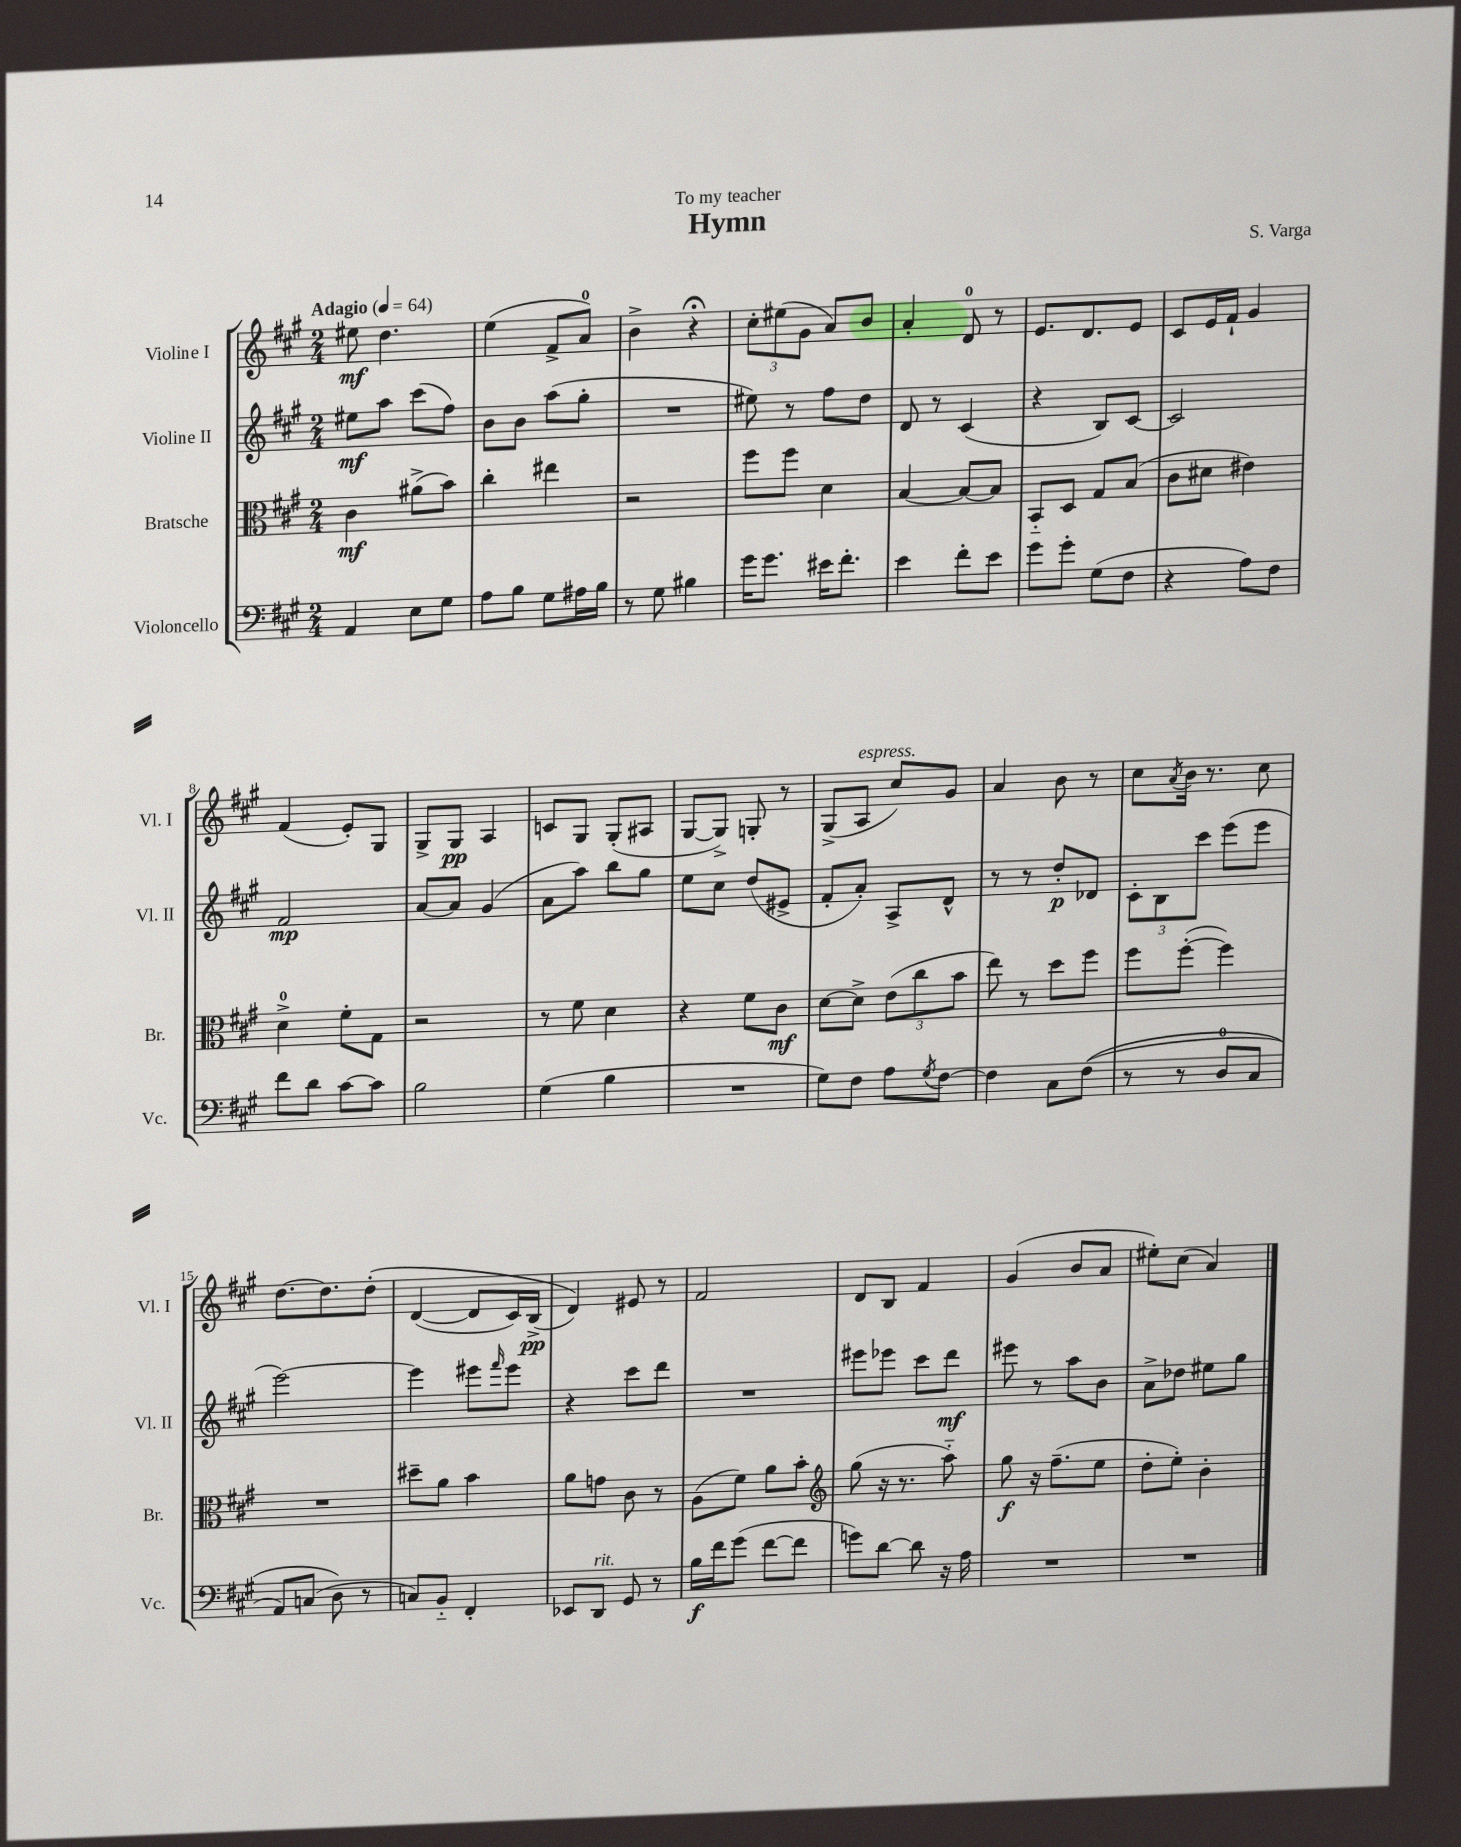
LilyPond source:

\header { title = "Hymn" composer = "S. Varga" dedication = "To my teacher" }
<<
\new StaffGroup <<
\new Staff = "s0" \with { instrumentName = "Violine I" shortInstrumentName = "Vl. I" } {
    \clef treble \key a \major \numericTimeSignature \time 2/4 \tempo "Adagio" 4 = 64
    eis''8\mf d''4. |
    e''4( fis'8-> a'8-0) |
    b'4-> r4\fermata |
    \tuplet 3/2 { cis''8-. eis''8( gis'8 } a'8) b'8 |
    a'4-. d'8-0 r8 |
    e'8. d'8. e'8 |
    cis'8 e'16 fis'16-! gis'4 |
    fis'4( e'8-.) gis8 |
    gis8-> gis8\pp a4 |
    c'8 gis8 gis8-.( ais8 |
    gis8~ gis8->) g8-. r8 |
    gis8->( a8^\markup { \italic "espress." } cis''8) gis'8 |
    a'4 b'8 r8 |
    cis''8 \acciaccatura { a'8 } b'16 r8. cis''8 |
    d''8.~ d''8. d''8-.\( |
    d'4~( d'8 cis'16) b16->\pp( |
    d'4)\) eis'8 r8 |
    fis'2 |
    d'8 b8 fis'4 |
    gis'4( b'8 a'8 |
    eis''8-.) cis''8( a'4) \bar "|." |
}
\new Staff = "s1" \with { instrumentName = "Violine II" shortInstrumentName = "Vl. II" } {
    \clef treble \key a \major \numericTimeSignature \time 2/4
    eis''8\mf a''8 cis'''8( fis''8) |
    b'8 b'8 a''8( gis''8-. |
    R2 |
    eis''8) r8 fis''8 d''8 |
    d'8 r8 cis'4( |
    r4 b8) cis'8~ |
    cis'2 |
    fis'2\mp |
    a'8~ a'8 gis'4( |
    a'8 a''8) b''8 gis''8 |
    e''8 cis''8 d''8( eis'8-> |
    fis'8-. a'8-.) a8-> d'8-^ |
    r8 r8 d''8-.\p des'8 |
    \tuplet 3/2 { cis'8-. b8 cis'''8 } e'''8( e'''8 |
    e'''2~) |
    e'''4 eis'''8 \grace { fis'''16 } eis'''8 |
    r4 cis'''8 d'''8 |
    R2 |
    eis'''8 ees'''8 cis'''8 d'''8\mf |
    eis'''8 r8 a''8 b'8 |
    a'8-> des''8 eis''8 gis''8 \bar "|." |
}
\new Staff = "s2" \with { instrumentName = "Bratsche" shortInstrumentName = "Br." } {
    \clef alto \key a \major \numericTimeSignature \time 2/4
    cis'4\mf ais'8->( b'8) |
    cis''4-. eis''4 |
    r2 |
    fis''8 fis''8 d'4 |
    b4~ b8~ b8 |
    b,8-_ d8 gis8 b8( |
    cis'8 dis'8 eis'4) |
    d'4-0-> fis'8-. gis8 |
    r2 |
    r8 fis'8 d'4 |
    r4 fis'8 cis'8\mf |
    d'8~ d'8-> \tuplet 3/2 { e'8( cis''8 b'8 } |
    e''8) r8 d''8 fis''8 |
    fis''8 fis''8~-.( fis''4) |
    R2 |
    dis''8-- a'8 b'4 |
    a'8 g'8 cis'8 r8 |
    a8( fis'8) a'8 b'8-. |
    \clef treble gis''8( r16 r8. a''8-_) |
    gis''8\f r16 fis''8.--( e''8 |
    d''8-. e''8-.) b'4-. \bar "|." |
}
\new Staff = "s3" \with { instrumentName = "Violoncello" shortInstrumentName = "Vc." } {
    \clef bass \key a \major \numericTimeSignature \time 2/4
    a,4 e8 gis8 |
    a8 b8 gis8 ais16 b16 |
    r8 gis8 bis4 |
    gis'16 gis'8. eis'16 fis'8.-. |
    e'4 fis'8-. e'8 |
    gis'8 gis'8-. gis8( fis8 |
    r4 a8) fis8 |
    fis'8 d'8 cis'8~ cis'8 |
    b2 |
    gis4( b4 |
    R2 |
    gis8) fis8 a8 \acciaccatura { gis8 } fis8~ |
    fis4 cis8 fis8(\( |
    r8 r8 d8-0 cis8 |
    a,8) c8( d8\) r8 |
    c8) b,8-_ fis,4-. |
    ees,8 d,8^\markup { \italic "rit." } gis,8 r8 |
    b16\f fis'16 gis'8( fis'8~ fis'8 |
    g'8) d'8~ d'8 r16 a16 |
    R2 |
    R2 \bar "|." |
}
>>
>>
